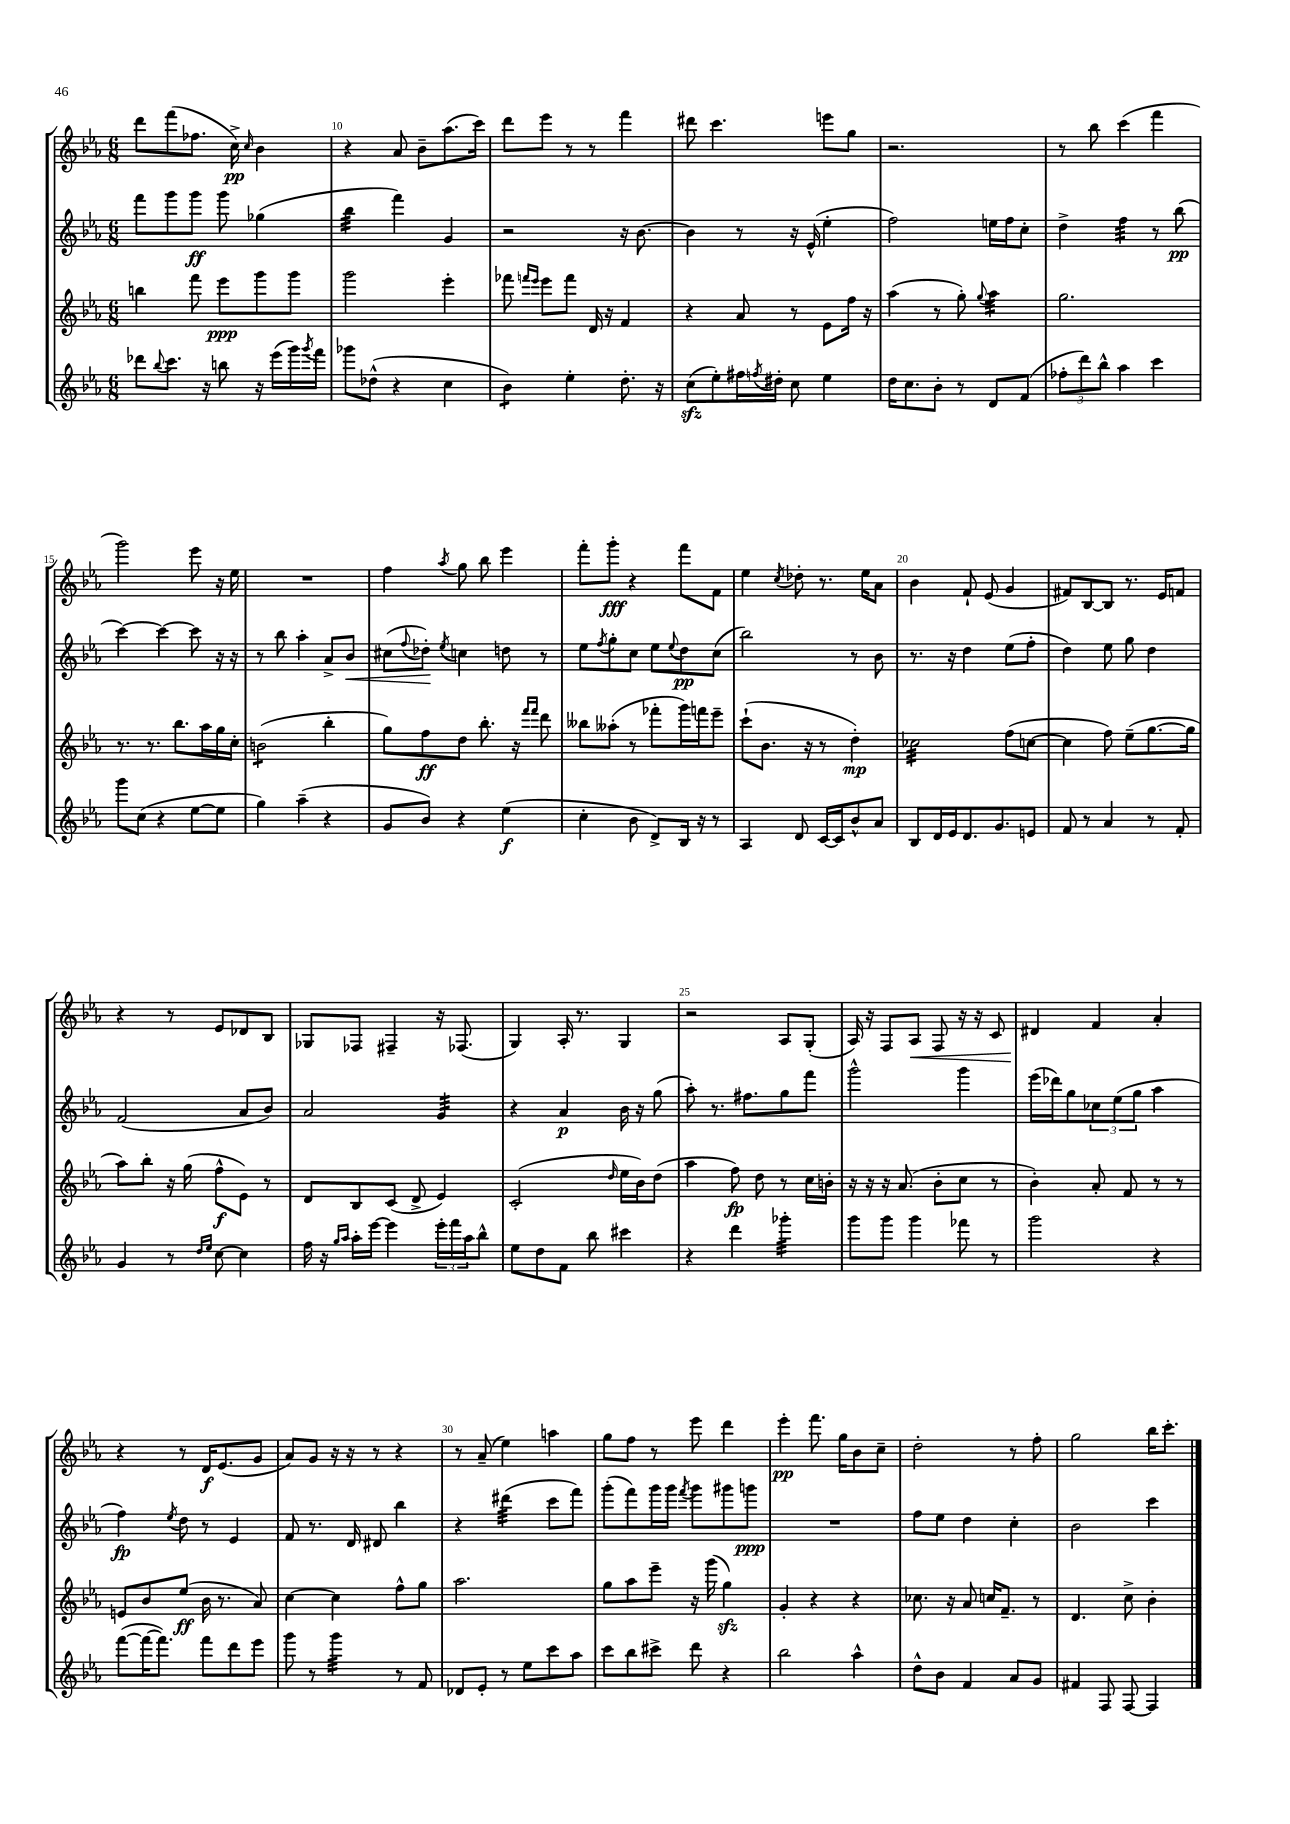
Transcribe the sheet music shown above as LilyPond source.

<<
\new StaffGroup <<
\new Staff = "s0" {
    \clef treble \key ees \major \numericTimeSignature \time 6/8
    d'''8 f'''8( fes''8. c''16->\pp) \grace { c''16 } bes'4 |
    r4 aes'8 bes'8-- aes''8.( c'''16) |
    d'''8 ees'''8 r8 r8 f'''4 |
    dis'''8 c'''4. e'''8 g''8 |
    r2. |
    r8 bes''8 c'''4( f'''4 |
    g'''2) ees'''8 r16 ees''16 |
    R2. |
    f''4 \acciaccatura { aes''8 } g''8 bes''8 ees'''4 |
    f'''8-. g'''8-.\fff r4 f'''8 f'8 |
    ees''4 \acciaccatura { c''8 } des''8-. r8. ees''16 aes'8 |
    bes'4 f'8-! ees'8( g'4 |
    fis'8) bes8~ bes8 r8. ees'16 f'8 |
    r4 r8 ees'8 des'8 bes8 |
    ges8 fes8 fis4-- r16 fes8.( |
    g4) aes16-. r8. g4 |
    r2 aes8 g8-.( |
    aes16) r16 f8 aes8\< f8 r16 r16 c'8 |
    dis'4\! f'4 aes'4-. |
    r4 r8 d'16\f ees'8.( g'8 |
    aes'8) g'8 r16 r16 r8 r4 |
    r8 aes'8--( ees''4) a''4 |
    g''8 f''8 r8 ees'''8 d'''4 |
    ees'''4-.\pp f'''8. g''16 bes'8 c''8-- |
    d''2-. r8 f''8-. |
    g''2 bes''16 c'''8.-. \bar "|." |
}
\new Staff = "s1" {
    \clef treble \key ees \major \numericTimeSignature \time 6/8
    f'''8 g'''8 g'''8\ff g'''8 ges''4( |
    bes''4:32 f'''4) g'4 |
    r2 r16 bes'8.~ |
    bes'4 r8 r16 ees'16-^( ees''4-. |
    f''2) e''16 f''16 c''8-. |
    d''4-> f''4:32 r8 bes''8\pp( |
    c'''4~) c'''4~ c'''8 r16 r16 |
    r8 bes''8 aes''4-. aes'8-> bes'8\< |
    cis''8( \appoggiatura { f''8 } des''8-.\!) \acciaccatura { ees''8 } c''4 d''8 r8 |
    ees''8 \acciaccatura { f''8 } g''8-. c''8 ees''8 \appoggiatura { ees''8 } d''8\pp c''8( |
    bes''2) r8 bes'8 |
    r8. r16 d''4 ees''8( f''8-. |
    d''4) ees''8 g''8 d''4 |
    f'2( aes'8 bes'8) |
    aes'2 g'4:32 |
    r4 aes'4\p bes'16 r16 g''8( |
    aes''8-.) r8. fis''8. g''8 f'''8 |
    g'''2-^ g'''4 |
    ees'''16( des'''16) g''8 \tuplet 3/2 { ces''8 ees''8( g''8 } aes''4 |
    f''4\fp) \acciaccatura { ees''8 } d''8 r8 ees'4 |
    f'8 r8. d'16 dis'8 bes''4 |
    r4 dis'''4:32( c'''8 f'''8) |
    g'''8-.( f'''8) g'''16 g'''16 \acciaccatura { f'''8 } g'''8 gis'''8 g'''8\ppp |
    R2. |
    f''8 ees''8 d''4 c''4-. |
    bes'2 c'''4 \bar "|." |
}
\new Staff = "s2" {
    \clef treble \key ees \major \numericTimeSignature \time 6/8
    b''4 f'''8 ees'''8\ppp g'''8 g'''8 |
    g'''2 ees'''4-. |
    fes'''8 \grace { f'''16 ees'''16 } ees'''8 f'''8 d'16 r16 f'4 |
    r4 aes'8 r8 ees'8 f''16 r16 |
    aes''4( r8 g''8-.) \appoggiatura { g''8 } aes''4:32 |
    g''2. |
    r8. r8. bes''8. aes''16 g''16 c''16-. |
    b'2:8( bes''4-. |
    g''8) f''8\ff d''8 bes''8.-. r16 \grace { f'''16 f'''16 } d'''8 |
    beses''8 aeses''8-.( r8 fes'''8-. g'''16) f'''16 ees'''8-- |
    c'''8-!( bes'8. r16 r8 d''4-.\mp) |
    ces''2:32 f''8( c''8~ |
    c''4 f''8) ees''8--( g''8.~ g''16 |
    aes''8) bes''8-. r16 g''16( f''8-^\f ees'8) r8 |
    d'8 bes8 c'8( d'8-> ees'4) |
    c'2-.( \grace { d''16 } ees''16 bes'16) d''8( |
    aes''4 f''8\fp) d''8 r8 c''16 b'16-. |
    r16 r16 r16 aes'8.( bes'8-. c''8 r8 |
    bes'4-.) aes'8-. f'8 r8 r8 |
    e'8 bes'8 ees''8\ff( bes'16 r8. aes'8) |
    c''4~ c''4 f''8-^ g''8 |
    aes''2. |
    g''8 aes''8 ees'''8-- r16 g'''16( g''4\sfz) |
    g'4-. r4 r4 |
    ces''8. r16 aes'8 c''16 f'8.-- r8 |
    d'4. c''8-> bes'4-. \bar "|." |
}
\new Staff = "s3" {
    \clef treble \key ees \major \numericTimeSignature \time 6/8
    des'''8 \appoggiatura { bes''8 } c'''8. r16 b''8 r16 ees'''16( g'''16) \acciaccatura { g'''8 } f'''16 |
    ges'''8 des''8-^( r4 c''4 |
    bes'4:8) ees''4-. d''8.-. r16 |
    c''8\sfz( ees''8-.) fis''16 \acciaccatura { f''8 } dis''16-. c''8 ees''4 |
    d''16 c''8. bes'8-. r8 d'8 f'8( |
    \tuplet 3/2 { fes''8-. d'''8) bes''8-^ } aes''4 c'''4 |
    g'''8 c''8( r4 ees''8~ ees''8 |
    g''4) aes''4--( r4 |
    g'8 bes'8) r4 ees''4\f( |
    c''4-. bes'8 d'8->) bes16 r16 r8 |
    aes4 d'8 c'16~ c'16 bes'8-^ aes'8 |
    bes8 d'16 ees'16 d'8. g'8. e'8 |
    f'8 r8 aes'4 r8 f'8-. |
    g'4 r8 \grace { d''16 ees''16 } c''8~ c''4 |
    f''16 r16 \grace { g''16 aes''16 } aes''16-. ees'''16~ ees'''4 \tuplet 3/2 { ees'''16-. f'''16 aes''16 } bes''8-^ |
    ees''8 d''8 f'8 bes''8 cis'''4 |
    r4 d'''4 ges'''4:32-. |
    g'''8 g'''8 g'''4 fes'''8 r8 |
    g'''2 r4 |
    f'''8~( f'''16~ f'''8.) f'''8 d'''8 ees'''8 |
    g'''8 r8 g'''4:32 r8 f'8 |
    des'8 ees'8-. r8 ees''8 c'''8 aes''8 |
    c'''8 bes''8 cis'''8-> d'''8 r4 |
    bes''2 aes''4-^ |
    d''8-^ bes'8 f'4 aes'8 g'8 |
    fis'4 f8 f8~ f4 \bar "|." |
}
>>
>>
\layout { \context { \Score currentBarNumber = #9 \override BarNumber.break-visibility = ##(#f #t #t) barNumberVisibility = #(every-nth-bar-number-visible 5) } }
